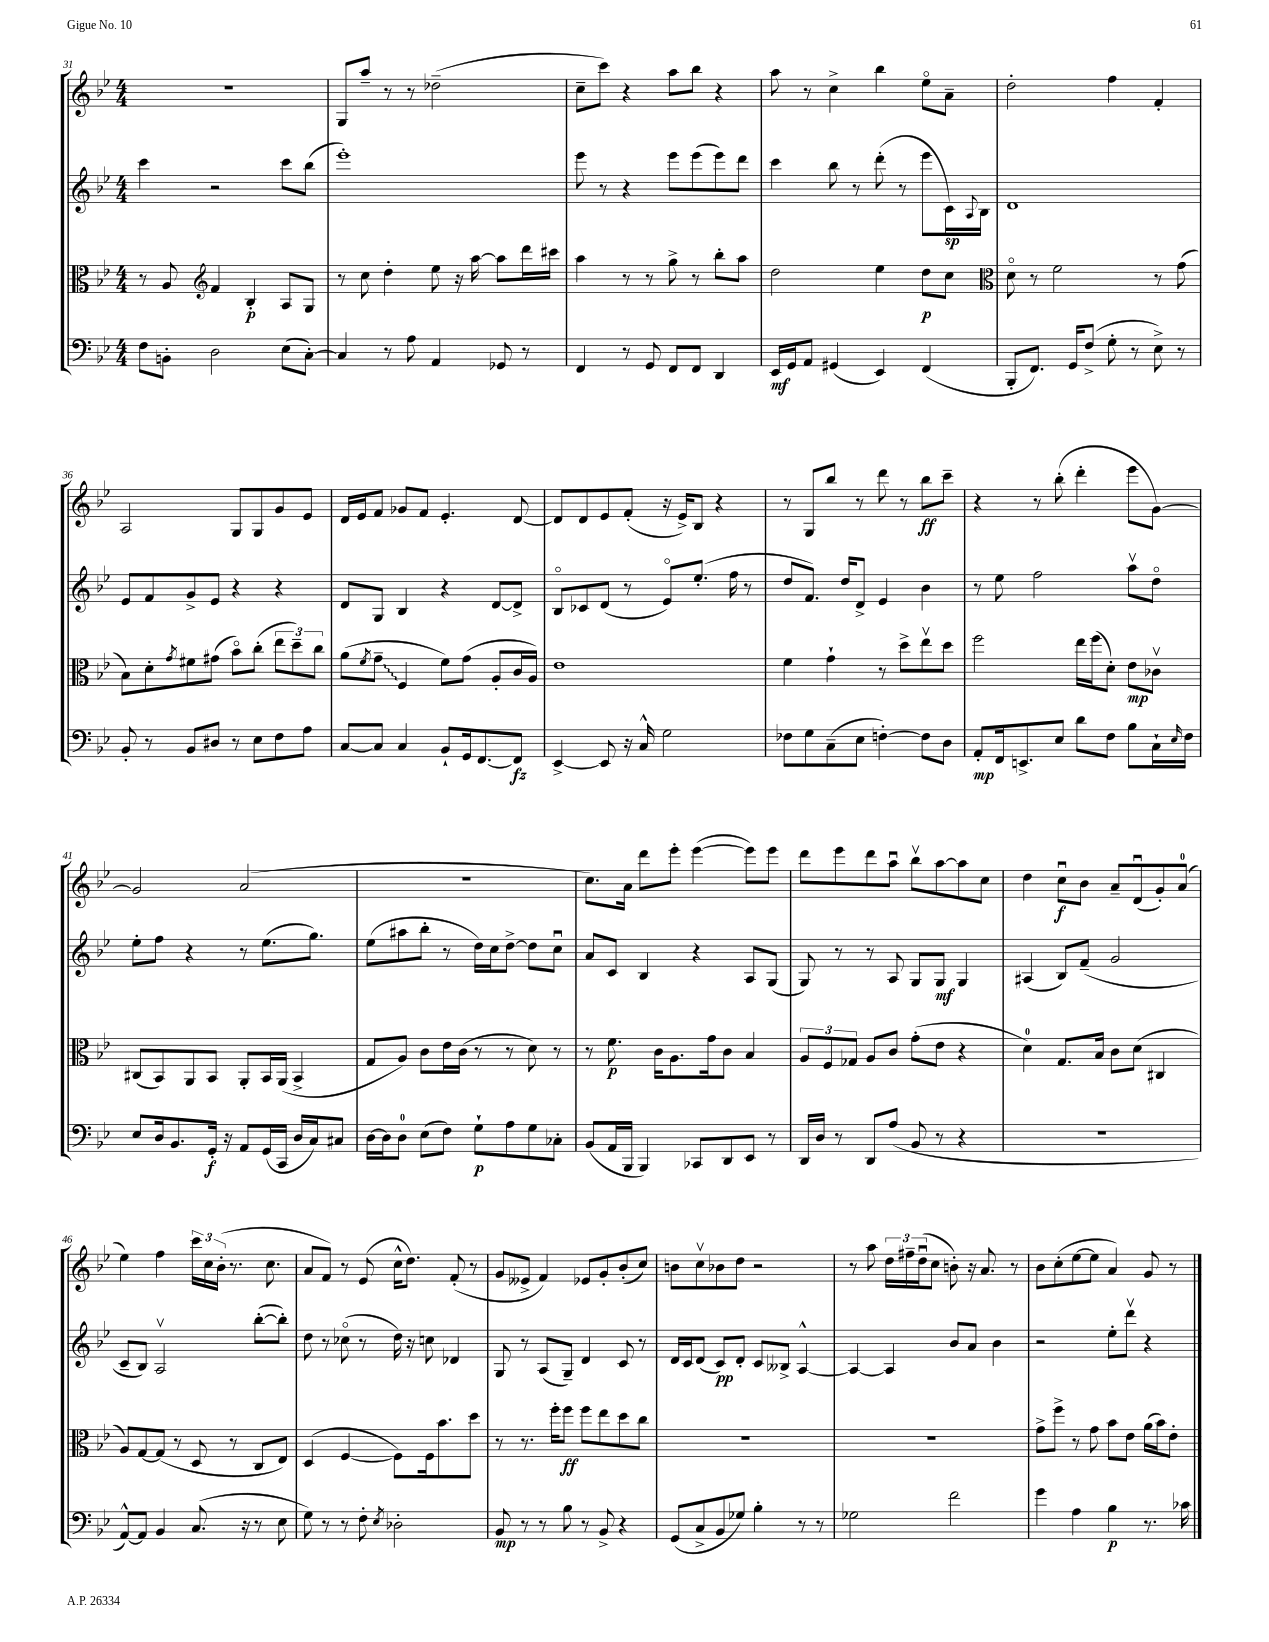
<<
\new StaffGroup <<
\new Staff = "s0" {
    \clef treble \key bes \major \numericTimeSignature \time 4/4
    R1 |
    g8 a''8-- r8 r8 des''2--( |
    c''8-- c'''8) r4 a''8 bes''8 r4 |
    a''8 r8 c''4-> bes''4 ees''8\flageolet a'8-- |
    d''2-. f''4 f'4-. |
    a2 g8 g8 g'8 ees'8 |
    d'16 ees'16 f'8 ges'8 f'8 ees'4.-. d'8~ |
    d'8 d'8 ees'8 f'8-.( r16 ees'16->) bes8 r4 |
    r8 g8 bes''8 r8 d'''8 r8 bes''8\ff c'''8-- |
    r4 r8 bes''8-.( d'''4-. ees'''8 g'8~) |
    g'2 a'2( |
    R1 |
    c''8.) a'16 d'''8 ees'''8-. ees'''4~( ees'''8) ees'''8 |
    d'''8 ees'''8 d'''8 a''8\downbow bes''8\upbow a''8~ a''8 c''8 |
    d''4 c''8\downbow\f bes'8 a'8-- d'8\downbow( g'8-.) a'8-0( |
    ees''4) f''4 \tuplet 3/2 { c'''16 c''16 bes'16-.( } r8. c''8. |
    a'8 f'8) r8 ees'8( c''16-^ d''8.) f'8-.( r8 |
    g'8 eeses'8-> f'4) ees'8 g'8-. bes'8-.( c''8) |
    b'8 c''8\upbow bes'8 d''8 r2 |
    r8 a''8 \tuplet 3/2 { d''16 fis''16-- d''16\downbow( } c''8 b'8-.) r16 a'8. r8 |
    bes'8 c''8-.( ees''8~ ees''8 a'4) g'8 r8 \bar "|." |
}
\new Staff = "s1" {
    \clef treble \key bes \major \numericTimeSignature \time 4/4
    c'''4 r2 c'''8 bes''8( |
    ees'''1-.) |
    ees'''8 r8 r4 ees'''8 ees'''8( ees'''8) d'''8 |
    c'''4 bes''8 r8 d'''8-.( r8 ees'''8 c'16\sp) \appoggiatura { a8 } bes16 |
    d'1 |
    ees'8 f'8 g'8-> ees'8 r4 r4 |
    d'8 g8 bes4 r4 d'8~ d'8-> |
    bes8\flageolet ces'8 d'8( r8 ees'8\flageolet) ees''8.-.( f''16 r8 |
    d''8 f'8.) d''16 d'8-> ees'4 bes'4 |
    r8 ees''8 f''2 a''8\upbow d''8\flageolet |
    ees''8-. f''8 r4 r8 ees''8.( g''8.) |
    ees''8( ais''8 bes''8-. r8 d''16) c''16 d''8~-> d''8 c''8\downbow |
    a'8 c'8 bes4 r4 a8 g8( |
    g8) r8 r8 a8 g8 g8\mf g4 |
    ais4( bes8) f'8--( g'2 |
    c'8-- bes8) a2\upbow bes''8~-.( bes''8-.) |
    d''8 r8 ces''8\flageolet( r8 d''16) r16 c''8 des'4 |
    g8 r8 a8( g8--) d'4 c'8 r8 |
    d'16 c'16 d'8( c'8\pp) d'8-. c'8 beses8-> a4~-^ |
    a4~ a4 bes'8 a'8 bes'4 |
    r2 ees''8-. d'''8\upbow r4 \bar "|." |
}
\new Staff = "s2" {
    \clef alto \key bes \major \numericTimeSignature \time 4/4
    r8 a8 \clef treble f'4 bes4-.\p a8 g8 |
    r8 c''8 d''4-. ees''8 r16 a''16~ a''8 d'''16 cis'''16 |
    a''4 r8 r8 g''8-> r8 bes''8-. a''8 |
    d''2 ees''4 d''8\p c''8 |
    \clef alto d'8\flageolet r8 f'2 r8 g'8( |
    bes8) d'8-. \acciaccatura { g'8 } fis'8 gis'8( bes'8\flageolet) c''8-.( \tuplet 3/2 { ees''8 d''8--) c''8 } |
    a'8( \acciaccatura { f'8 } \once \override Glissando.style = #'zigzag g'8--\glissando f4 f'8) g'8( a8-. c'16 a16) |
    ees'1 |
    f'4 g'4-! r8 d''8-> ees''8\upbow d''8 |
    f''2 ees''16 f''16( d'8-.) ees'8\mp ces'8\upbow |
    cis8( bes,8) a,8 bes,8 a,8-. bes,16 a,16( bes,4-> |
    g8 a8) c'8 ees'16 c'16( r8 r8 d'8) r8 |
    r8 f'8.\p c'16 a8. g'16 c'8 bes4 |
    \tuplet 3/2 { a8 f8 ges8 } a8 c'8 g'8-.( ees'8 r4 |
    d'4-0) g8. bes16 c'8 d'8( cis4 |
    a8) g8~ g8( r8 d8 r8 c8 ees8) |
    d4( f4~ f8) f16 bes'8. d''8 |
    r8 r8. f''16-. f''8\ff f''8 ees''8 d''8 c''8 |
    R1 |
    R1 |
    g'8-> f''8-> r8 g'8 bes'8 ees'8 a'16( bes'16) ees'8-. \bar "|." |
}
\new Staff = "s3" {
    \clef bass \key bes \major \numericTimeSignature \time 4/4
    f8 b,8-. d2 ees8( c8~-.) |
    c4 r8 a8 a,4 ges,8 r8 |
    f,4 r8 g,8 f,8 f,8 d,4 |
    ees,16\mf g,16 a,8 gis,4( ees,4) f,4( |
    bes,,8-. f,8.) g,16 f8->( g8-. r8 ees8->) r8 |
    bes,8-. r8 bes,8 dis8 r8 ees8 f8 a8 |
    c8~ c8 c4 bes,8-! g,16 f,8.~ f,8\fz |
    ees,4~-> ees,8 r16 c16-^ g2 |
    fes8 g8 c8--( ees8 f4~-.) f8 d8 |
    a,8-.\mp f,16 e,8.-> ees8 d'8 f8 bes8 c16-! \grace { ees16 } f16 |
    ees8 d16 bes,8. g,16-.\f r16 a,8 g,16( c,16 d16 c16) cis8 |
    d16~ d16 d8-0 ees8( f8) g8-!\p a8 g8 ces8-. |
    bes,8( a,16 bes,,16 bes,,4) ces,8 d,8 ees,8 r8 |
    d,16 d16 r8 d,8 a8( bes,8 r8 r4 |
    R1 |
    a,8~-^) a,8 bes,4 c8.( r16 r8 ees8 |
    g8) r8 r8 f8-. \acciaccatura { ees8 } des2-. |
    bes,8\mp r8 r8 bes8 r8 bes,8-> r4 |
    g,8( c8-> bes,8 ges8) bes4-. r8 r8 |
    ges2 f'2 |
    g'4 a4 bes4\p r8. ces'16 \bar "|." |
}
>>
>>
\layout { \context { \Score currentBarNumber = #31 } }
